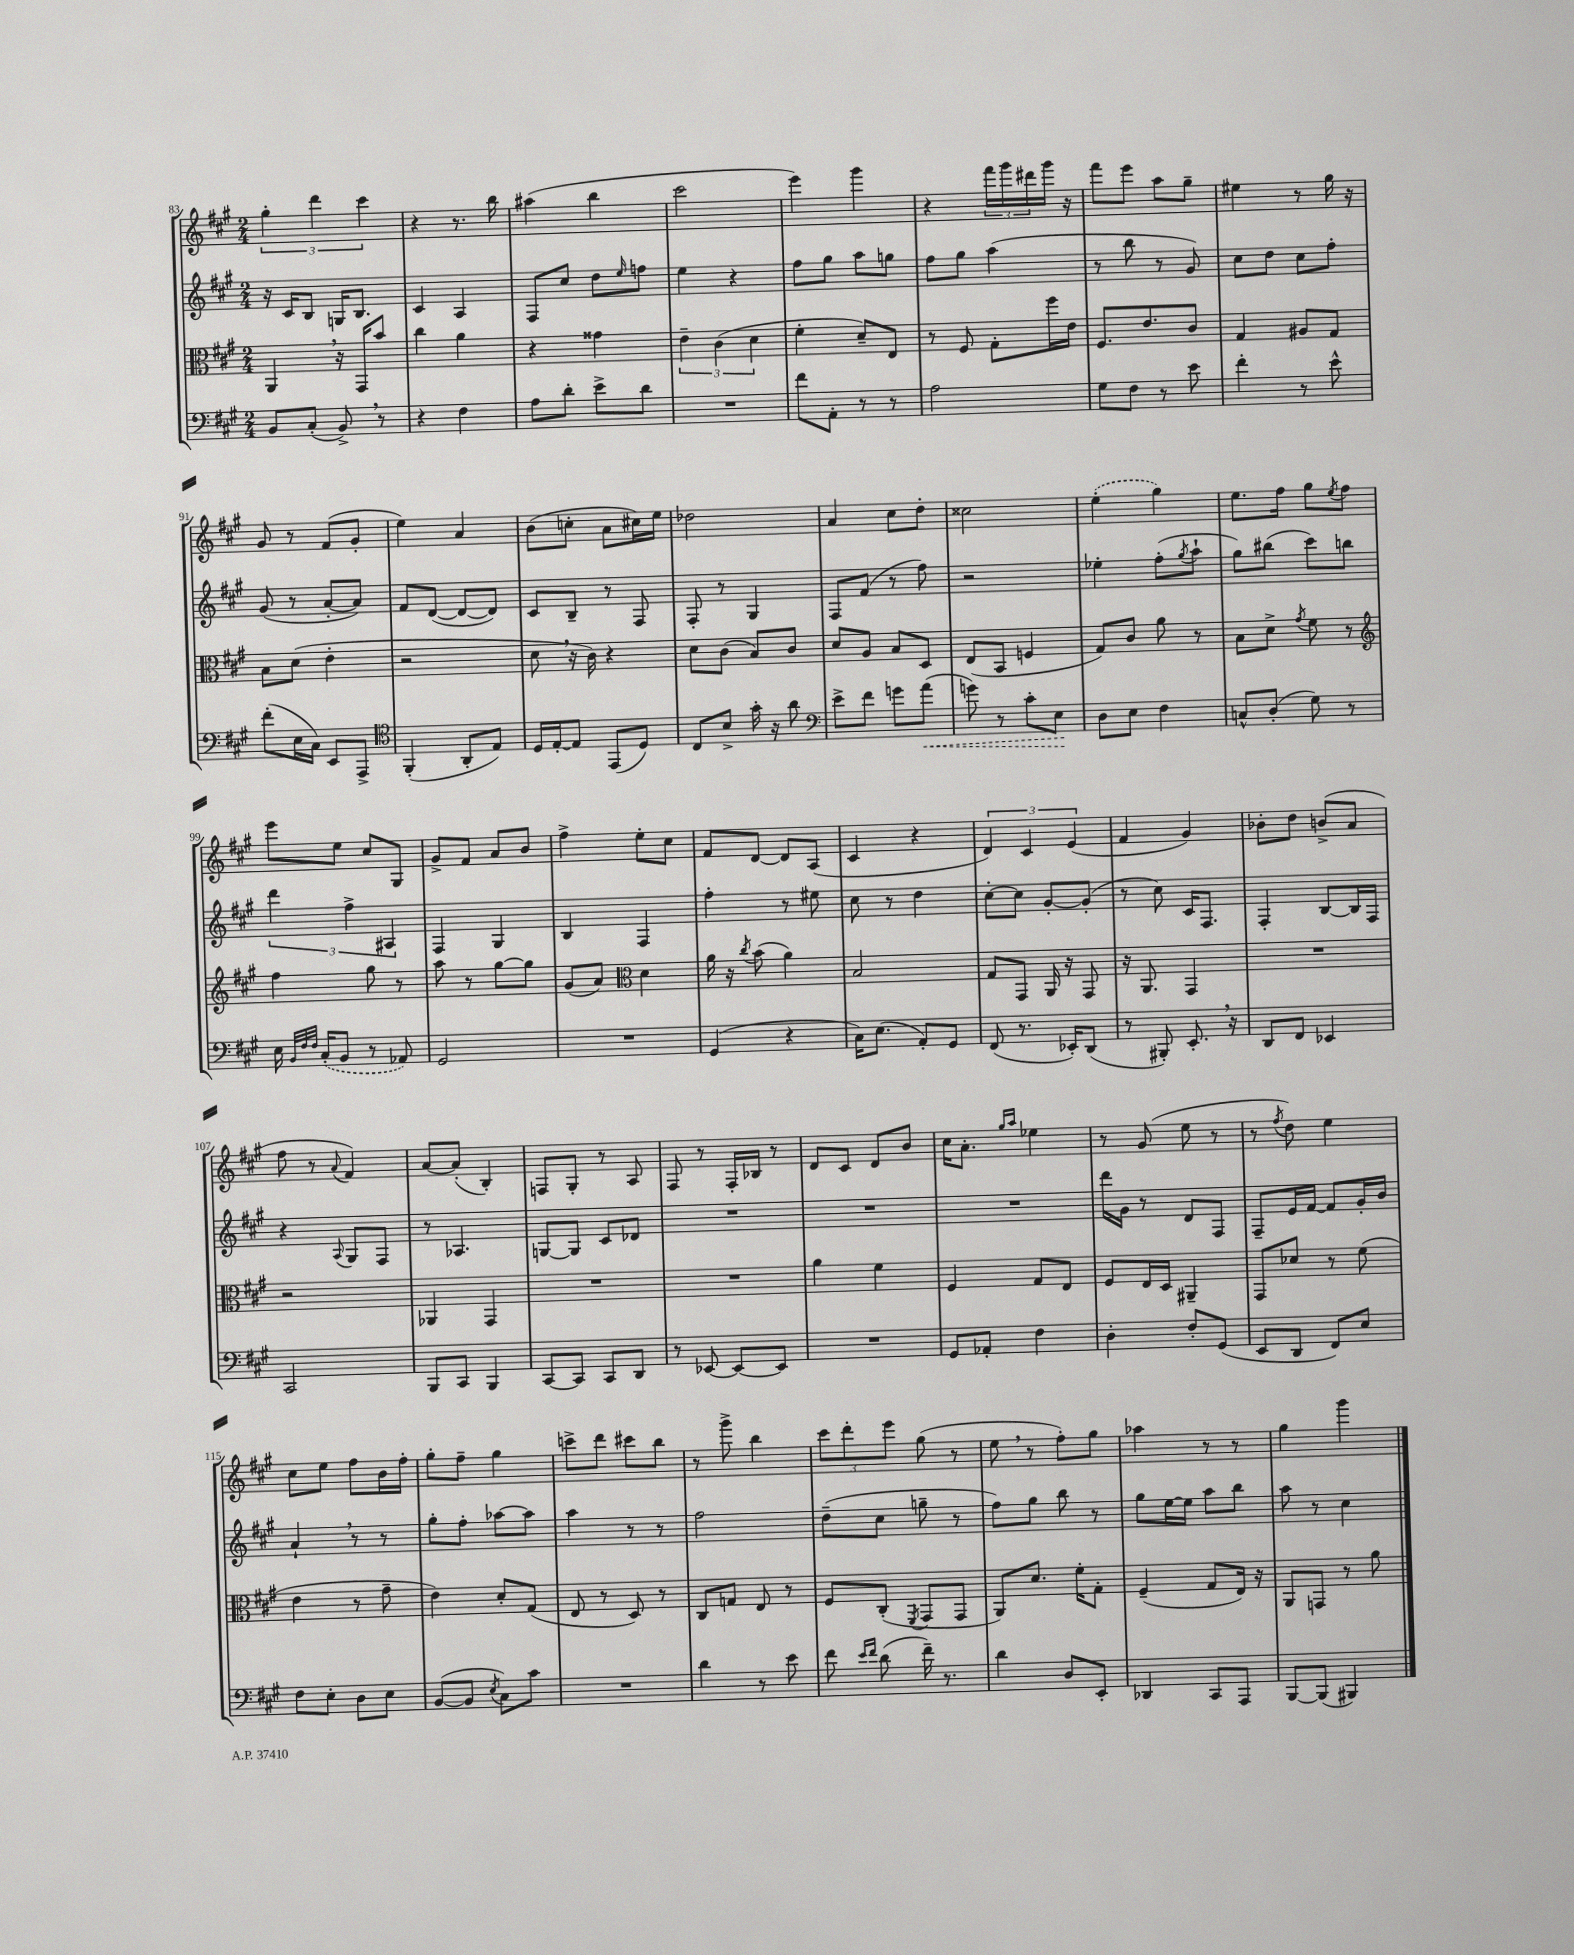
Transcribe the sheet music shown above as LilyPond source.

<<
\new StaffGroup <<
\new Staff = "s0" {
    \clef treble \key a \major \numericTimeSignature \time 2/4
    \tuplet 3/2 { gis''4-. d'''4 cis'''4 } |
    r4 r8. b''16 |
    ais''4( b''4 |
    cis'''2 |
    e'''4) gis'''4 |
    r4 \tuplet 3/2 { fis'''16 gis'''16 dis'''16 } gis'''16 r16 |
    fis'''8 e'''8 a''8 gis''8-- |
    eis''4 r8 gis''16 r16 |
    gis'8 r8 fis'8( gis'8-. |
    e''4) a'4 |
    b'8( c''8-. a'8 cis''16) e''16 |
    des''2 |
    a'4 cis''8 d''8-. |
    cisis''2 |
    \once \slurDashed e''4-.( gis''4) |
    e''8. fis''16 gis''8 \acciaccatura { e''8 } fis''8 |
    e'''8 e''8 cis''8 gis8 |
    gis'8-> fis'8 a'8 b'8 |
    fis''4-> e''8-. cis''8 |
    fis'8 d'8~ d'8 a8( |
    cis'4 r4 |
    \tuplet 3/2 { d'4) cis'4 e'4( } |
    fis'4 gis'4) |
    bes'8-. d''8 b'8->( a'8 |
    fis''8 r8 \appoggiatura { a'8 } fis'4) |
    a'8~ a'8-.( b4-.) |
    f8 gis8-. r8 a8 |
    fis8 r8 fis16-. bes16 r8 |
    d'8 cis'8 d'8 b'8 |
    cis''16 a'8.-. \grace { gis''16 a''16 } ees''4 |
    r8 gis'8( e''8 r8 |
    r8 \acciaccatura { fis''8 } d''8) e''4 |
    cis''8 e''8 fis''8 b'16 fis''16-. |
    gis''8-. fis''8-- gis''4 |
    c'''8-> d'''8 cis'''8 b''8 |
    r8 gis'''8-> b''4 |
    \tuplet 3/2 { cis'''8 d'''8-. e'''8 } gis''8( r8 |
    e''8 \breathe r8 fis''8-.) gis''8 |
    aes''4 r8 r8 |
    gis''4 gis'''4 \bar "|." |
}
\new Staff = "s1" {
    \clef treble \key a \major \numericTimeSignature \time 2/4
    r16 cis'16 b8 g16 b8. |
    cis'4 a4 |
    fis8 cis''8 d''8 \grace { e''16 } f''8 |
    e''4 r4 |
    fis''8 gis''8 a''8 g''8 |
    fis''8 gis''8 a''4( |
    r8 b''8 r8 gis'8) |
    cis''8 d''8 cis''8 fis''8-. |
    gis'8( r8 a'8~-. a'8) |
    fis'8 d'8~( d'8~ d'8) |
    cis'8 b8-- r8 fis8 |
    fis8-. r8 gis4 |
    fis8 fis'8( r8 fis''8) |
    r2 |
    ees''4-. fis''8-.( \acciaccatura { gis''8 } a''8-! |
    gis''8) bis''8( cis'''8) b''8 |
    \tuplet 3/2 { d'''4 fis''4-> ais4 } |
    fis4 gis4 |
    b4 fis4 |
    fis''4-. r8 eis''8 |
    cis''8 r8 d''4 |
    cis''8~-. cis''8 gis'8~-. gis'8-.( |
    r8 cis''8) cis'16 fis8. |
    fis4-. b8~ b16 fis16 |
    r4 \appoggiatura { a8 } gis8 fis8 |
    r8 aes4. |
    g8~ g8 cis'8 des'8 |
    R2 |
    R2 |
    R2 |
    d'''16 gis'16 r8 d'8 fis8 |
    fis8-- e'16 fis'16~ fis'8 gis'16-. b'16 |
    a'4-! \breathe r8 r8 |
    gis''8-. fis''8-. aes''8~ aes''8 |
    a''4 r8 r8 |
    fis''2 |
    d''8--( cis''8 g''8-- r8 |
    fis''8) gis''8 b''8 r8 |
    gis''8 e''16~ e''16 a''8 b''8 |
    a''8 r8 cis''4 \bar "|." |
}
\new Staff = "s2" {
    \clef alto \key a \major \numericTimeSignature \time 2/4
    a,4 \breathe r16 gis,16 b'8 |
    cis''4 a'4 |
    r4 gisis'4 |
    \tuplet 3/2 { e'4-- cis'4( d'4 } |
    fis'4-. d'8--) e8 |
    r8 fis8 gis8-. fis''16 e'16 |
    fis8. e'8. cis'8 |
    gis4 ais8 gis8 |
    b8 d'8( e'4-. |
    r2 |
    d'8 \breathe r16 cis'16) r4 |
    d'8 cis'8( b8) cis'8 |
    d'8 a8 b8 d8 |
    e8( b,8 f4 |
    gis8) cis'8 a'8 r8 |
    b8 d'8-> \acciaccatura { gis'8 } fis'8 r8 |
    \clef treble fis''4 gis''8 r8 |
    a''8 r8 gis''8~ gis''8 |
    gis'8( a'8) \clef alto d'4 |
    a'16 r16 \acciaccatura { cis''8 } b'8( a'4) |
    b2 |
    gis8 gis,8 a,16 r16 gis,8 |
    r16 a,8. gis,4 |
    R2 |
    r2 |
    aes,4 gis,4 |
    R2 |
    R2 |
    a'4 fis'4 |
    fis4 gis8 e8 |
    fis8 e16 d16 ais,4-- |
    gis,8 des'8 r8 fis'8( |
    e'4 r8 gis'8-- |
    e'4) d'8-. gis8( |
    e8 r8 d8) r8 |
    cis8 g8 e8 r8 |
    fis8 cis8-.( \acciaccatura { fis,8 } gis,8 gis,8 |
    a,8) d'8. fis'16-. gis8-. |
    fis4--( gis8 e16) r16 |
    a,8 g,8 r8 a'8 \bar "|." |
}
\new Staff = "s3" {
    \clef bass \key a \major \numericTimeSignature \time 2/4
    b,8 cis8-.( b,8->) \breathe r8 |
    r4 fis4 |
    a8 d'8-. e'8-> d'8 |
    R2 |
    fis'8 a,8-. r8 r8 |
    a2 |
    gis8 fis8 r8 e'8 |
    fis'4-. r8 e'8-^ |
    fis'8-.( e16 cis16) e,8 a,,8-> |
    \clef tenor fis,4-.( a,8-. e8) |
    d16 e16~-. e8 e,8( d8) |
    cis8 b8-> gis'16-. r16 a'8 |
    \clef bass e'8-> fis'8 g'8 \once \override Hairpin.style = #'dashed-line a'8\<( |
    g'8) r8 cis'8-. e8\! |
    d8 e8 fis4 |
    c8-^ d8-.( gis8) r8 |
    e16 \grace { b,32 fis32 fis32 } \once \slurDashed cis16-.( b,8 r8 aes,8) |
    gis,2 |
    R2 |
    gis,4( r4 |
    cis16) e8.( a,8-.) gis,8 |
    fis,8( r8. ees,16-.) d,8( |
    r8 bis,,8-.) e,8.-. \breathe r16 |
    d,8 fis,8 ees,4 |
    cis,2 |
    b,,8 cis,8 b,,4 |
    cis,8~ cis,8 cis,8 d,8 |
    r8 ees,8~ ees,8~ ees,8 |
    R2 |
    gis,8 aes,8-. fis4 |
    d4-. fis8-. gis,8( |
    e,8 d,8 fis,8) e8 |
    fis8 e8-. d8 e8 |
    b,8~( b,8 \acciaccatura { e8 } cis8) cis'8 |
    R2 |
    d'4 r8 e'8 |
    fis'8 \grace { e'16 fis'16 } d'8( fis'16--) r8. |
    d'4 d8 e,8-. |
    des,4 cis,8 a,,8 |
    b,,8~ b,,8( bis,,4) \bar "|." |
}
>>
>>
\layout { \context { \Score currentBarNumber = #83 } }
